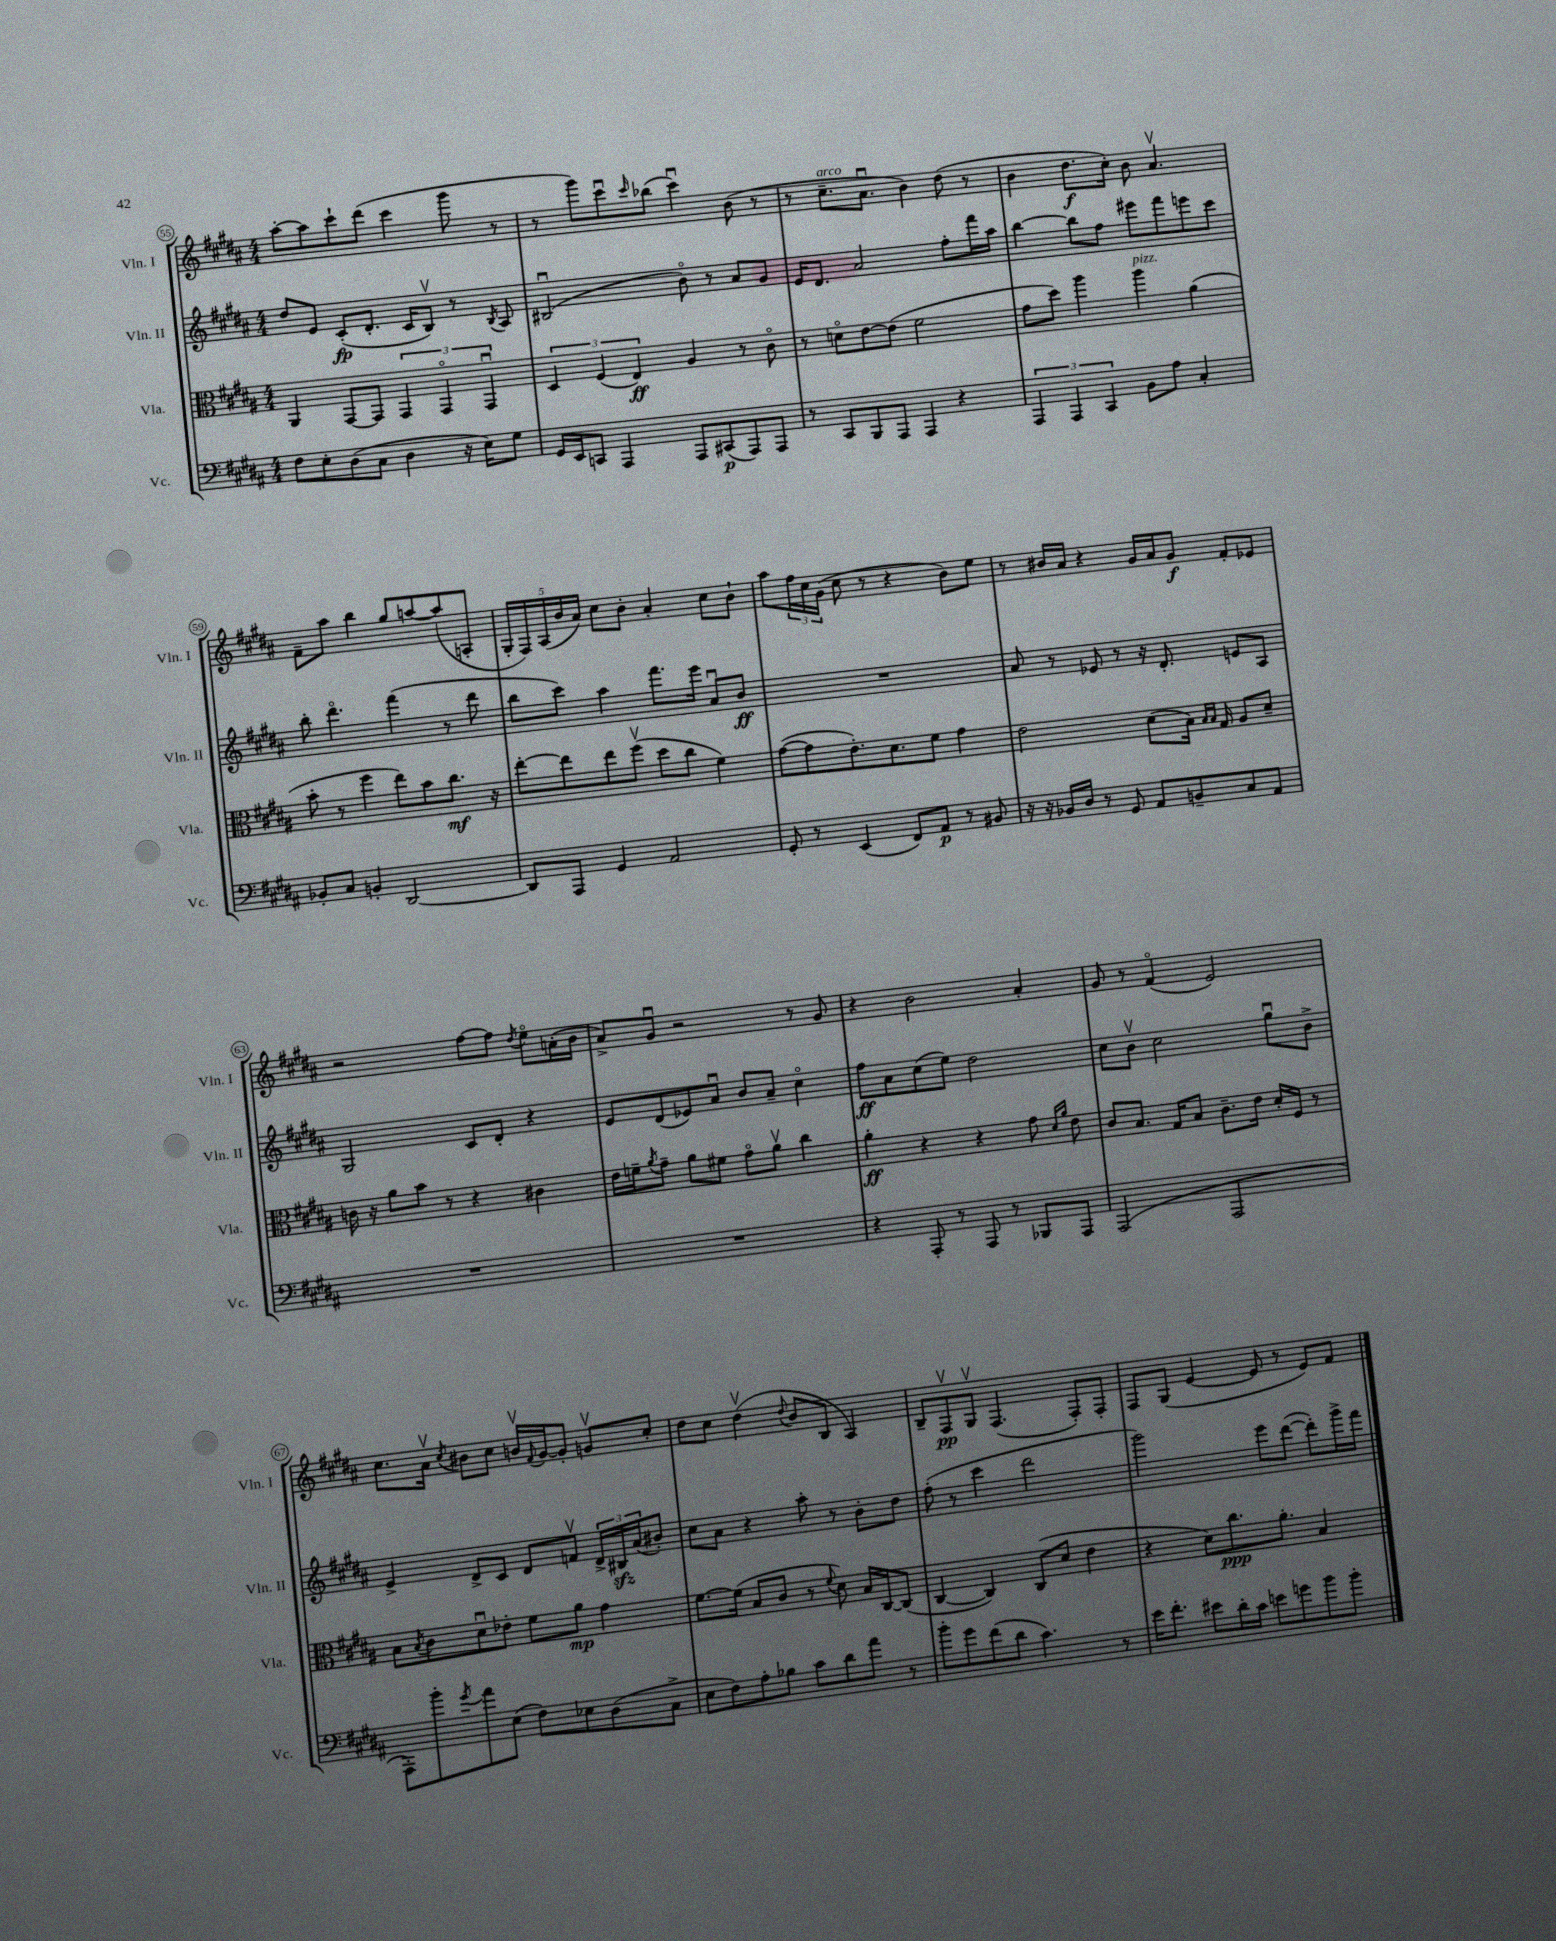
<<
\new StaffGroup <<
\new Staff = "s0" \with { instrumentName = "Vln. I" shortInstrumentName = "Vln. I" } {
    \clef treble \key b \major \numericTimeSignature \time 4/4
    ais''8~-. ais''8 cis'''8-! dis'''8( cis'''4 gis'''8 r8 |
    r8 gis'''8) cis'''8\downbow \grace { cis'''16 } bes''8( cis'''4\downbow) b'8( r8 |
    r8 cis''8.--^\markup { \italic "arco" } ais'8.\downbow b'4) dis''8( r8 |
    b'4 dis''8.\f cis''16-.) b'8 ais'4.\upbow |
    fis'8-- ais''8 b''4 gis''8 a''8~ a''8( a8-. |
    \tuplet 5/4 { gis16-. fis16) ais16( b'16 ais'16) } cis''8 b'8-. ais'4-. cis''8 b'8-! |
    ais''8 \tuplet 3/2 { fis''16 cis''16 gis'16( } cis''8 r8 r4 b'8) e''8 |
    r8 bis'16 ais'16 r4 gis'16 ais'16 gis'8\f fis'8-. ees'8 |
    r2 fis''8~ fis''8 \acciaccatura { dis''8 } e''8\flageolet a'16-.( b'16 |
    ais'8->) gis'8\downbow r2 r8 gis'8 |
    r4 b'2 ais'4-. |
    gis'8 r8 fis'4\flageolet( e'2) |
    cis''8. ais'16\upbow \acciaccatura { cis''8 } bis'8 cis''8 b'16\upbow \appoggiatura { fis'8 } gis'16~ gis'8-. g'8\upbow cis''8-. |
    dis''8 cis''8 dis''4\upbow( \appoggiatura { dis''8 } b'8 b8 ais4) |
    b8-- fis8\upbow\pp gis8\upbow fis4.( fis8-.) fis8-. |
    fis8 gis8( e'4~ e'8 r8 e'8) fis'8 \bar "|." |
}
\new Staff = "s1" \with { instrumentName = "Vln. II" shortInstrumentName = "Vln. II" } {
    \clef treble \key b \major \numericTimeSignature \time 4/4
    dis''8 e'8 cis'8-.\fp( dis'8.-. cis'16 b8\upbow) r8 \acciaccatura { b8 } ais8 |
    bis2\downbow( b'8\flageolet) r8 ais'8 gis'8 |
    e'16 dis'8. ais'2 fis''8-. fis'''16 ais''16 |
    b''4~ b''8 fis''8 eis'''8 fis'''8 e'''8 cis'''8 |
    b''8-. dis'''4.\flageolet fis'''4( r8 dis'''8 |
    b''8 cis'''8) ais''4 fis'''8. e'''16 ais'8\downbow b'8\ff |
    R1 |
    ais'8 r8 ees'8 r8 r16 dis'8.-. e'8 ais8 |
    gis2 cis'8 dis'8-. r4 |
    e'8 dis'8( ees'8) ais'8\downbow b'8 ais'8-- cis''4\flageolet |
    fis''8\ff ais'8 cis''8( e''8) dis''2 |
    cis''8 b'8\upbow cis''2 gis''8\downbow b'8-> |
    e'4-> dis'8-> cis'8 dis'8 f'8\upbow \tuplet 3/2 { dis'16-> bis16\sfz ais'16( } bis'8-.) |
    cis''8 ais'8 r4 ais''8-. r8 b'8-. dis''8 |
    fis''8-.( r8 cis'''4 dis'''2 |
    gis'''2) e'''8 dis'''8~( dis'''8-.) gis'''16-> fis'''16 \bar "|." |
}
\new Staff = "s2" \with { instrumentName = "Vla." shortInstrumentName = "Vla." } {
    \clef alto \key b \major \numericTimeSignature \time 4/4
    ais,4 gis,8~ gis,8 \tuplet 3/2 { gis,4 gis,4\flageolet gis,4\downbow } |
    \tuplet 3/2 { dis4 fis4( e4\ff) } ais4 r8 cis'8\flageolet |
    r8 d'8\flageolet e'8~ e'8( fis'2 |
    gis'8 dis''8) ais''4 ais''4^\markup { \italic "pizz." } ais'4( |
    b'8-. r8 fis''4 e''8) b'8 cis''8.\mf r16 |
    e''8~-. e''8 e''8 fis''8\upbow( dis''8 cis''8 fis'4) |
    gis'8~( gis'8 e'8.-.) dis'8. fis'8 gis'4 |
    e'2 dis'8( b16) \grace { b16 b16 } gis16 ais8 dis'8-- |
    c'16 r16 ais'8 b'8 r8 r4 cis'4 |
    e'16 f'16-- \acciaccatura { ais'8 } gis'8-- ais'8 fis'8 gis'8\flageolet ais'8\upbow cis''4 |
    ais'4-.\ff r4 r4 gis'8 \grace { dis'16 ais'16 } e'8 |
    cis'8 b8. gis16 b8 cis'8.-- e'16 dis'16-. fis16 r8 |
    b8 \acciaccatura { b8 } cis'8 dis'8\downbow ees'8-. fis'8 ais'8\mp gis'4 |
    fis'8.~ fis'16( b8 cis'8 r8 \appoggiatura { fis'8 } dis'8) b16 cis16~ cis8( |
    cis4~ cis4) cis8( dis'8 e'4 |
    r4 dis'8) cis''8.\ppp ais'8.-. b4 \bar "|." |
}
\new Staff = "s3" \with { instrumentName = "Vc." shortInstrumentName = "Vc." } {
    \clef bass \key b \major \numericTimeSignature \time 4/4
    fis8 e8-. dis8( cis8 dis4 r16 e16) gis8 |
    gis,16 e,16 c,8 ais,,4 ais,,8 cis,8\p( ais,,8) ais,,8 |
    r8 cis,8 b,,8 ais,,8 ais,,4 r4 |
    \tuplet 3/2 { ais,,4 ais,,4 cis,4 } b,8 ais8 cis4-. |
    bes,8-. cis8 b,4-. dis,2~ |
    dis,8 ais,,8 gis,4 ais,2 |
    gis,8-. r8 e,4( fis,8) ais,8\p r8 bis,8 |
    r16 r16 bes,16 dis16 r8 gis,8 ais,8 b,8-- cis8 ais,8 |
    R1 |
    R1 |
    r4 ais,,8-. r8 ais,,8 r8 bes,,8 ais,,8 |
    ais,,2( ais,,2 |
    ais,,8-.) b'8-. \acciaccatura { gis'8 } ais'8 e8( fis8) ees8 dis8( cis8-> |
    e8 fis8) ais8-. bes8 cis'8 dis'8 ais'8 r8 |
    b'8-. gis'8 fis'8( dis'8 cis'4.) r8 |
    e'16 fis'8.-. eis'8 dis'16-. cis'16 e'8 g'8 b'8 b'8-. \bar "|." |
}
>>
>>
\layout { \context { \Score currentBarNumber = #55 \override BarNumber.stencil = #(make-stencil-circler 0.1 0.3 ly:text-interface::print) } }
